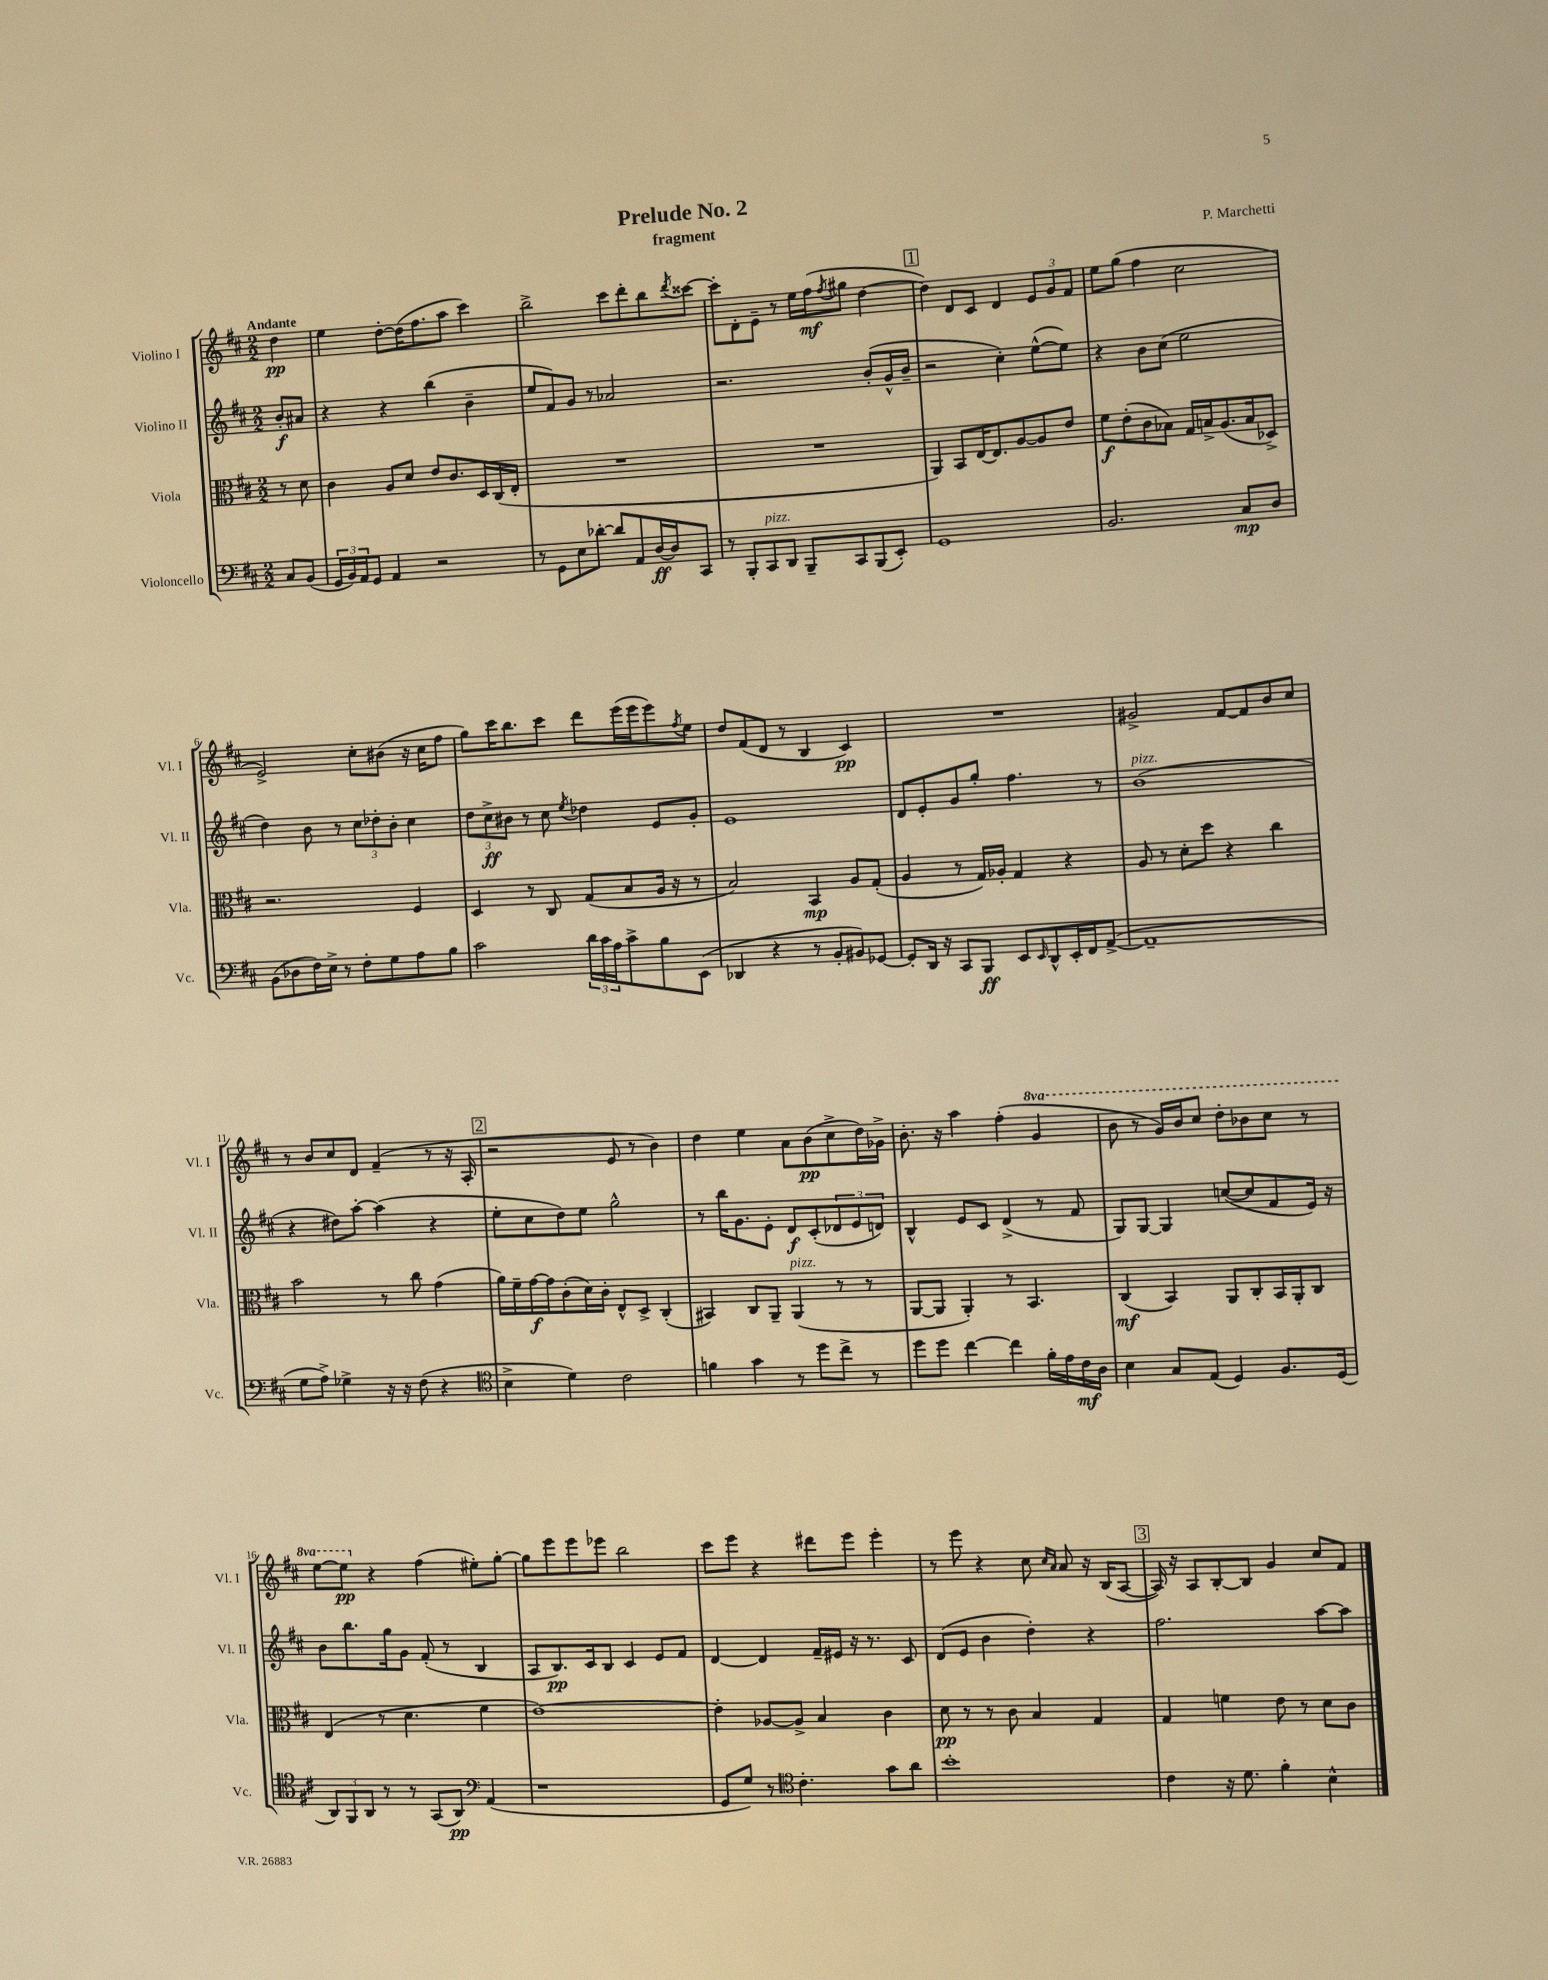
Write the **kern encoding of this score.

**kern	**kern	**kern	**kern
*staff4	*staff3	*staff2	*staff1
*clefF4	*clefC3	*clefG2	*clefG2
*k[f#c#]	*k[f#c#]	*k[f#c#]	*k[f#c#]
*M2/2	*M2/2	*M2/2	*M2/2
8C#	8r	8b'	4dd
(8BB	8d	8a#	.
=	=	=	=
24GG	4c#	4r	4ee
24BB)	.	.	.
24AA	.	.	.
8GG	.	.	.
4AA	8A	4r	[8dd'
.	8d	.	(16dd]
.	.	.	8.ff#
2r	8e	(4bb	.
.	8.c#	.	8aa
.	.	4b~	4ccc#)
.	16D	.	.
.	(16C#	.	.
.	16E'	.	.
=	=	=	=
8r	1r	8ee	2bb^
8GG	.	8f#)	.
8E	.	8g	.
[8d-'	.	8r	.
8d-]	.	2a-	8ccc#
8AA	.	.	8ddd'
[16D	.	.	8bb
16D]	.	.	.
.	.	.	8qddd
8CC#	.	.	[8ccc##
=	=	=	=
8r	1r	2.r	8ccc##']
8BBB'	.	.	8d'
8CC#	.	.	8e~
8DD	.	.	8r
8BBB~	.	.	16ee
.	.	.	(16ff#
.	.	.	8qff#
8CC#	.	.	8gg#
(8BBB	.	(8b'	[4dd
8EE')	.	16g^^	.
.	.	16b~	.
=	=	=	=
1GG	4AA)	2r	4dd])
.	8BB	.	8d
.	[16E	.	8c#
.	8.E]	.	.
.	.	4cc#')	4d
.	[8A	.	.
.	8A]	([8ee^^	12e
.	.	.	12g
.	8e	8ee])	.
.	.	.	12f#
=	=	=	=
2.BB	8f#	4r	8ee
.	(8e'	.	(8gg
.	8c#	8b	4ff#
.	8B-)	(8cc#	.
.	16G	2ee	2cc#
.	16B^	.	.
.	(8.A	.	.
8C#	.	.	.
.	16B	.	.
8D	8D-^)	.	.
=	=	=	=
(8BB	2.r	4dd)	2e^)
8D-	.	.	.
16F#)	.	8b	.
16E^	.	.	.
8r	.	8r	.
8F#'	.	12cc#	8cc#'
.	.	12dd-'	.
8G	.	.	(8b#
.	.	12b'	.
8A	4F#	4cc#	16r
.	.	.	16cc#
8B	.	.	8ff#
=	=	=	=
2c#	4D	12dd	8gg)
.	.	12cc#^	.
.	.	.	16ccc#
.	.	12b#	.
.	.	.	8.bb
.	8r	8r	.
.	8C#	8cc#	8ccc#
.	.	8qee	.
24d	(8G	4dd-	8ddd
24c#	.	.	.
24A	.	.	.
8c#^	8B	.	(16eee
.	.	.	16eee
8B	16A	8e	8eee)
.	16r	.	.
.	.	.	8qff#
(8EE	8r	8g'	8ee
=	=	=	=
4DD-	2B)	1e	8dd
.	.	.	(8f#
4r	.	.	8d
.	.	.	8r
8r	4BB	.	4B
8BB'	.	.	.
8BB#)	8A	.	4c#)
[8GG-	(8G'	.	.
=	=	=	=
8GG-']	4A	8d	1r
16DD	.	8e'	.
16r	.	.	.
8CC#	8r	8g	.
8BBB	16G)	8gg'	.
.	16A-'	.	.
8EE	4G	4.ff#	.
16qqEE	.	.	.
8DD^^	.	.	.
16EE'	4r	.	.
16FF#	.	.	.
([8AA^	.	8r	.
=	=	=	=
1AA~]	8A	(1b	2g#^
.	8r	.	.
.	8d'	.	.
.	8dd	.	.
.	4r	.	[8f#
.	.	.	8f#]
.	4cc#	.	8b
.	.	.	8cc#
=	=	=	=
8G	2b	4r	8r
8A^)	.	.	8b
4G-^	.	8dd#)	8cc#
.	.	[8aa'	8d
16r	8r	(4aa]	(4f#~
16r	.	.	.
(8F#	8cc#	.	.
4r	(4g	4r	8r
.	.	.	16r
.	.	.	16A'
=	=	=	=
*clefC4	*	*	*
4B^	16a)	8ee'	2r
.	16f#~	.	.
.	[16g	8cc#	.
.	16g]	.	.
4d)	(8c#'	8dd)	.
.	16d)	8ee	.
.	16c#'	.	.
2c#	8E^^	2gg^^	8e
.	8D^	.	8r
.	(4C#'	.	4b)
=	=	=	=
4f	4BB#)	8r	4dd
.	.	16bb	.
.	.	8.g	.
4g	8C#	.	4ee
.	8AA~	8e'	.
8r	(4AA	8d	8a
8dd	.	(8c#'	(8b
8cc#^	8r	12d-	8cc#^
.	.	12e	.
8r	8r	.	16dd)
.	.	12d)	.
.	.	.	16g-^
=	=	=	=
8dd	[8AA	4B^^	8.b'
8dd	8AA]	.	.
.	.	.	16r
[4cc#	4AA')	8e	4aa
.	.	8c#	.
4cc#]	8r	(4d^	(4ff#'
.	4.BB	.	.
16f#'	.	8r	4gg
16e	.	.	.
16c#	.	8f#	.
16A	.	.	.
=	=	=	=
4B	(4C#	8G)	8bb
.	.	[8G	8r
8G	4BB)	4G]	16gg)
.	.	.	16bb
(8E	.	.	8ccc#
4D)	8AA	([8cc	8ddd'
.	8C#'	8cc]	8bb-
8.F#	16BB	8f#	8ccc#
.	16AA'	.	.
.	8C#	16e)	8r
(16D	.	16r	.
=	=	=	=
12AA)	(4E	8b	[8eee
12FF#	.	.	.
.	.	8.bb	8eee]
12AA	.	.	.
8r	8r	.	4r
.	.	16gg	.
8r	4.d	8g	.
(8GG	.	(8f#'	(4ff#
8AA)	.	8r	.
*clefF4	*	*	*
(4AA	4f#	4B	8ee#')
.	.	.	[8gg'
=	=	=	=
1r	[1e)	8A	8gg]
.	.	8.B)	8eee
.	.	.	8eee
.	.	16c#	.
.	.	8B	8eee-
.	.	4c#	2bb
.	.	8e	.
.	.	8f#	.
=	=	=	=
8GG	4e']	[4d	8ccc#
8G)	.	.	8eee
8r	[8A-	4d]	4r
*clefC4	*	*	*
4.c#'	8A-^]	.	.
.	4B	16f#~	8ddd#
.	.	16e#	.
.	.	16r	8eee
.	.	8.r	.
8g	4c#	.	4eee'
8a	.	8c#	.
=	=	=	=
1b'	8d	(8d	8r
.	8r	8e	8eee
.	8r	4b	4r
.	8c#	.	.
.	4B	4dd')	8cc#
.	.	.	16qqcc#
.	.	.	16qqa
.	.	.	8a
.	4G	4r	16r
.	.	.	(16B
.	.	.	[8A
=	=	=	=
4c#	4G	2.ff#	16A])
.	.	.	16r
.	.	.	8A
16r	4f	.	[8B'
8.d	.	.	.
.	.	.	8B]
4f#'	8e	.	4g
.	8r	.	.
4B^^	8d	[8aa	8cc#
.	8c#	8aa]	8f#
==	==	==	==
*-	*-	*-	*-
